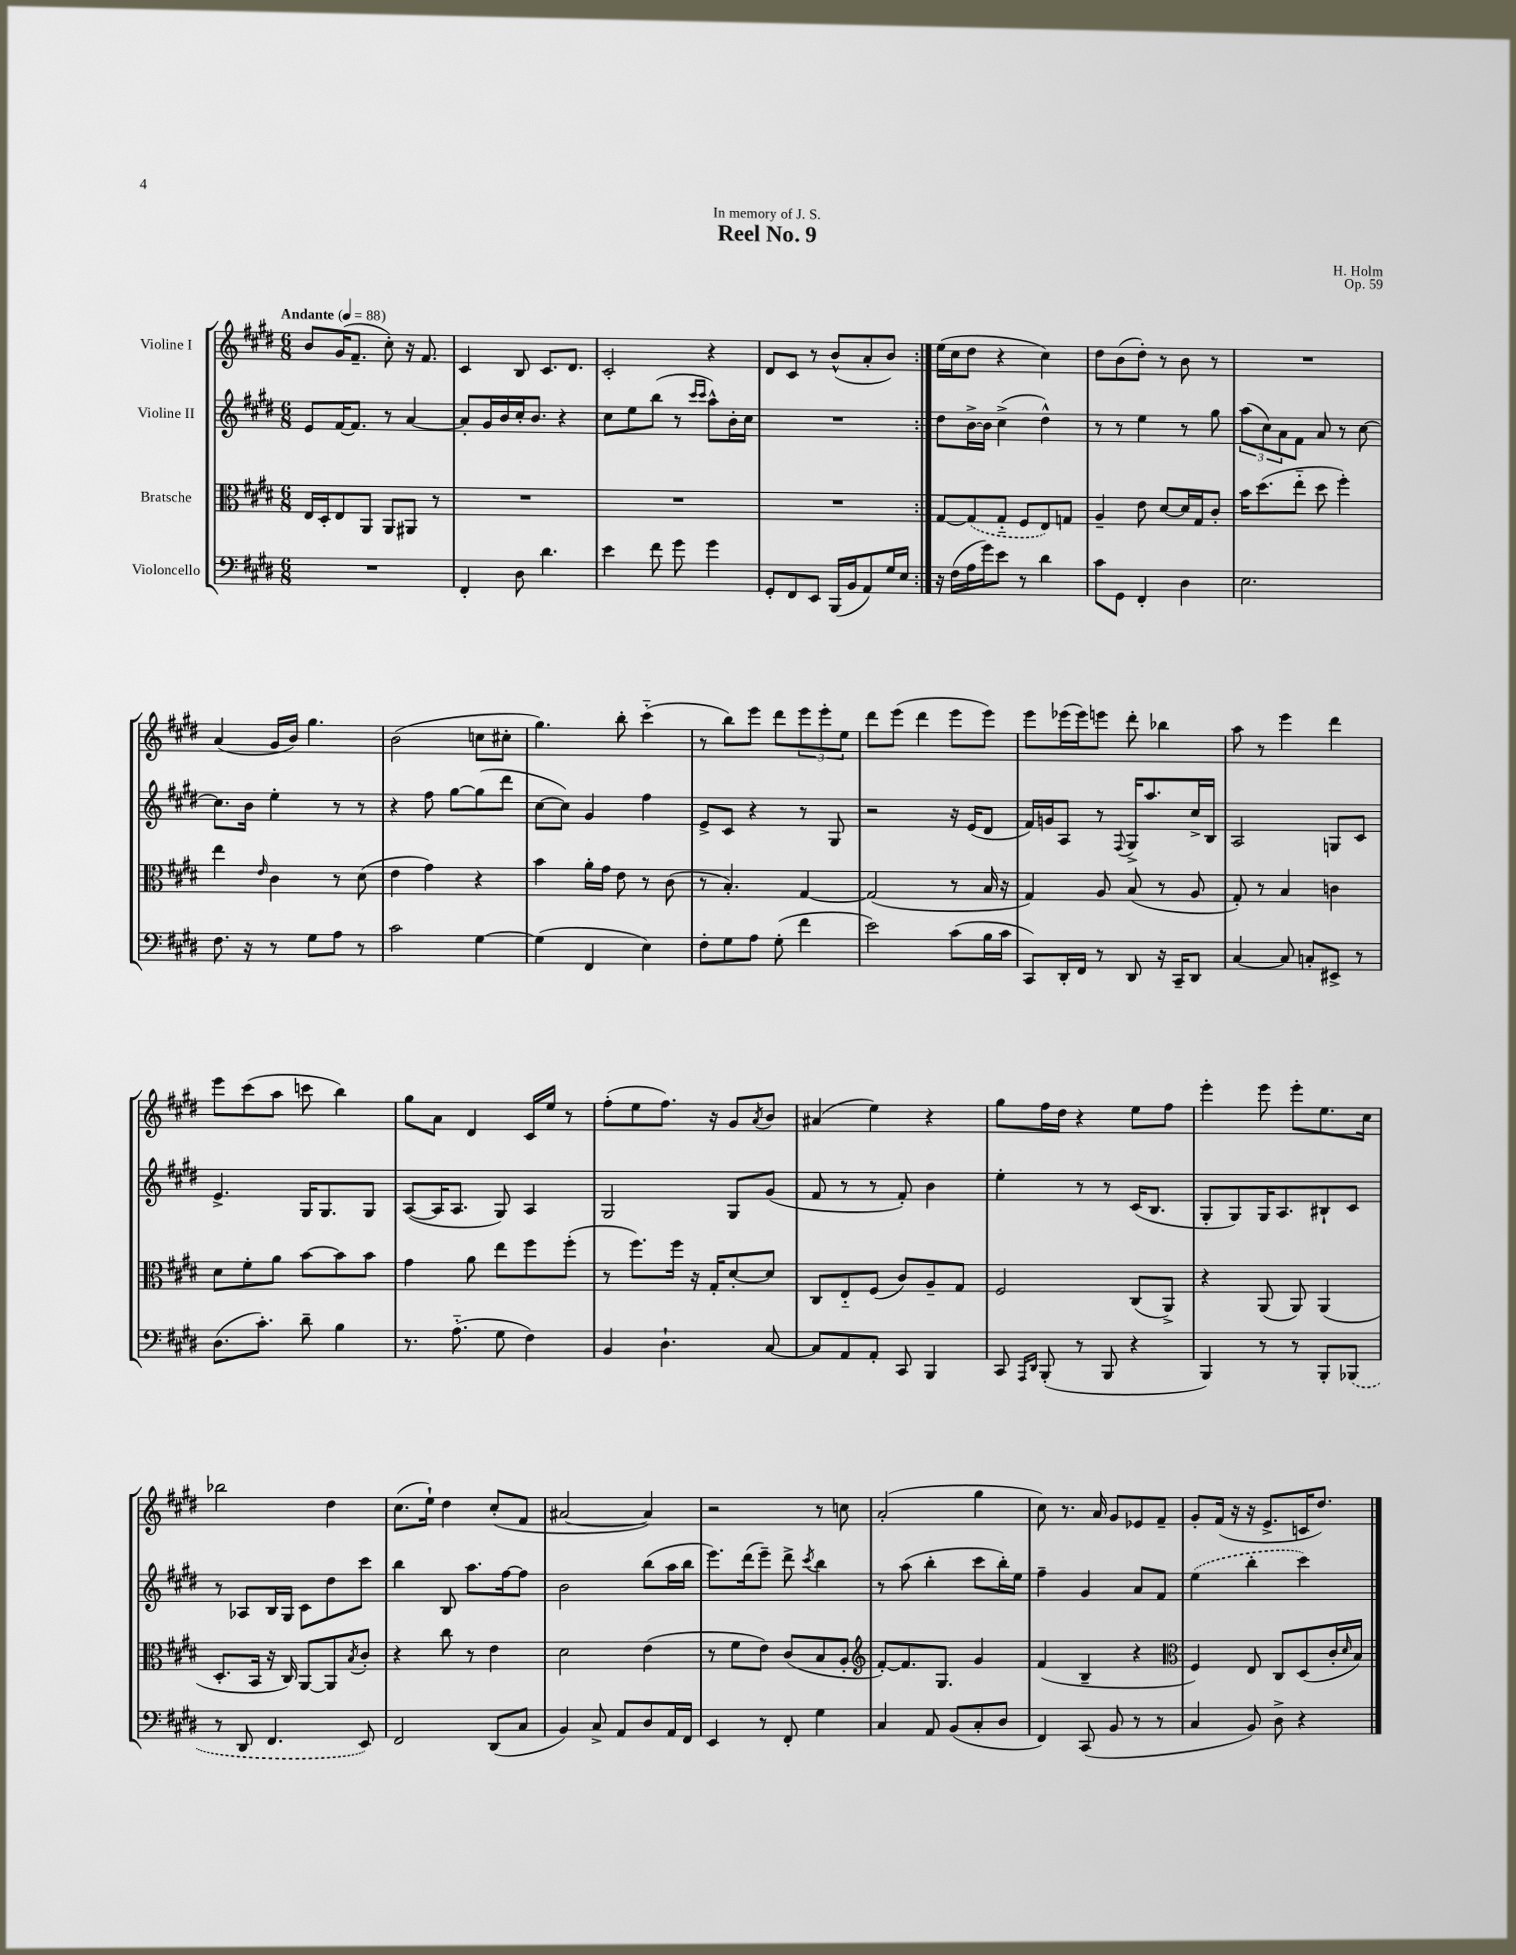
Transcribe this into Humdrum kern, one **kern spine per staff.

**kern	**kern	**kern	**kern
*staff4	*staff3	*staff2	*staff1
*clefF4	*clefC3	*clefG2	*clefG2
*k[f#c#g#d#]	*k[f#c#g#d#]	*k[f#c#g#d#]	*k[f#c#g#d#]
*M6/8	*M6/8	*M6/8	*M6/8
*MM88	*MM88	*MM88	*MM88
2.r	16E	8e	8b
.	16D#'	.	.
.	8E	[16f#	(16g#
.	.	8.f#]	8.f#~
.	8AA	.	.
.	8AA	8r	8cc#')
.	8AA#	[4a	16r
.	.	.	8.f#
.	8r	.	.
=	=	=	=
4FF#'	2.r	8a']	4c#
.	.	16g#	.
.	.	16b	.
8D#	.	16cc#'	8B
.	.	8.b	.
4.d#	.	.	8.c#
.	.	4r	.
.	.	.	8.d#
=	=	=	=
4e	2.r	8cc#	2c#'
.	.	8ee	.
8f#	.	(8bb	.
8g#	.	8r	.
.	.	16qqccc#	.
.	.	16qqccc#	.
4g#	.	8aa^^)	4r
.	.	16b'	.
.	.	16cc#	.
=	=	=	=
8GG#'	2.r	2.r	8d#
8FF#	.	.	8c#
8EE	.	.	8r
(16BBB	.	.	(8b^^
16BB	.	.	.
8AA)	.	.	8a'
16G#	.	.	8b)
16E	.	.	.
=:|!	=:|!	=:|!	=:|!
16r	[8G#	8dd#	(16ee
(16F#	.	.	16cc#
16A	(8G#]	[16b^	8dd#
16g#)	.	16b]	.
8e	8G#'~	(4cc#^	4r
8r	8F#	.	.
4d#	8E)	4dd#^^)	4cc#)
.	8G	.	.
=	=	=	=
8c#	4A~	8r	8dd#
8GG#	.	8r	(8b
4FF#'	8e	4ee	8dd#')
.	[8d#	.	8r
4D#	16d#]	8r	8b
.	16G#	.	.
.	8c#'	8gg#	8r
=	=	=	=
2.E	16b	(12aa	2.r
.	(8.dd#	.	.
.	.	12cc#)	.
.	.	12a	.
.	8ee'~	8f#	.
.	8dd#	8a	.
.	4ff#')	8r	.
.	.	[8cc#	.
=	=	=	=
8.F#	4ee	8.cc#]	(4a
16r	.	16b	.
.	16qqe	.	.
8r	4c#	4ee'	16g#
.	.	.	16b)
8G#	.	.	4.gg#
8A	8r	8r	.
8r	(8d#	8r	.
=	=	=	=
2c#	4e	4r	(2b
.	4g#)	8ff#	.
.	.	[8gg#	.
[4G#	4r	(8gg#]	8cc
.	.	8ddd#	8cc#'
=	=	=	=
(4G#]	4b	[8cc#	4.gg#)
.	.	8cc#])	.
4FF#	16a'	4g#	.
.	16g#	.	.
.	8e	.	8bb'
4E)	8r	4ff#	(4ccc#'~
.	(8c#	.	.
=	=	=	=
8F#'	8r	8e^	8r
8G#	4.B')	8c#	8bb)
8A	.	4r	8eee
(8G#'	.	.	8ddd#
4f#	[4G#	8r	12eee
.	.	.	12eee'
.	.	8G#	.
.	.	.	12ee
=	=	=	=
2e)	(2G#]	2r	8ddd#
.	.	.	(8eee
.	.	.	4ddd#
(8c#	8r	16r	8eee
.	.	(16e	.
16B	16B	8d#	8eee)
16c#	16r	.	.
=	=	=	=
8CC#)	4G#)	16f#)	8eee
.	.	16g	.
16DD#'	.	8A	(16eee-
16FF#	.	.	16eee-)
8r	8A	8r	8eee
.	.	8qqF#	.
8DD#	(8B	16G#^	8ddd#'
.	.	8.aa	.
16r	8r	.	4bb-
16CC#~	.	.	.
8DD#	8A	16cc#^	.
.	.	16B	.
=	=	=	=
[4C#	8G#')	2A	8aa
.	8r	.	8r
8C#]	4B	.	4eee
8C'	.	.	.
8EE#^	4c	8G	4ddd#
8r	.	8c#	.
=	=	=	=
(8.D#	8d#	4.e^	8eee
.	8f#'	.	(8ccc#
8.c#')	.	.	.
.	8a	.	8aa
8d#~	[8b	16G#	8ccc
.	.	8.G#	.
4B	8b]	.	4bb)
.	8b	8G#	.
=	=	=	=
8.r	4g#	([8A	8gg#
.	.	16A]	8a
(8.A'~	.	8.A	.
.	8a	.	4d#
8G#	8ee	8G#)	.
4F#)	8ff#	4A	16c#
.	.	.	16ee
.	(8ff#'	.	8r
=	=	=	=
4BB	8r	2G#	(8ff#'
.	8.ff#)	.	8ee
4.D#`	.	.	8.ff#)
.	16ff#	.	.
.	16r	.	.
.	16G#'	.	16r
.	[8d#'	8G#	8g#
.	.	.	8qa
[8C#	8d#]	(8g#	8b
=	=	=	=
8C#]	8C#	8f#	(4a#
8AA	8E'~	8r	.
8AA'	(8F#	8r	4ee)
8CC#	8c#)	8f#')	.
4BBB	8A~	4b	4r
.	8G#	.	.
=	=	=	=
8CC#	2F#	4ee'	8gg#
16qqAAA	.	.	.
16qqDD#	.	.	.
(8BBB'	.	.	16ff#
.	.	.	16dd#
8r	.	8r	4r
8BBB	.	8r	.
4r	(8C#	(16c#	8ee
.	.	8.B	.
.	8AA^)	.	8ff#
=	=	=	=
4BBB)	4r	8G#'	4eee'
.	.	8G#)	.
8r	(8AA	16G#	8eee
.	.	8.A	.
8r	8AA)	.	8eee'
8BBB'	(4AA	8B#`	8.ee
(8BBB-	.	8c#	.
.	.	.	16cc#
=	=	=	=
8r	8.D#'	8r	2bb-
8DD#	.	8A-	.
.	16BB	.	.
4.FF#	16r	16B	.
.	16C#)	16G#	.
.	[8AA	8c#	.
.	8AA]	8dd#	4dd#
.	8qB	.	.
8EE)	8c#'	8ccc#	.
=	=	=	=
2FF#	4r	4bb	(8.cc#
.	.	.	16ee`)
.	8cc#	8B	4dd#
.	8r	8.aa	.
(8DD#	4e	.	(8cc#'
.	.	[16ff#	.
8C#	.	8ff#]	8f#
=	=	=	=
4BB)	2d#	2b	[2a#
8C#^	.	.	.
8AA	.	.	.
8D#	(4e	(8bb	4a#])
16AA	.	16aa	.
16FF#	.	16bb	.
=	=	=	=
4EE	8r	8.eee)	2r
.	8f#	.	.
.	.	(16ddd#	.
8r	8e)	8eee~)	.
8FF#'	(8c#	8ddd#^	.
.	.	8qccc#	.
4G#	8B	4bb	8r
.	8A'	.	8cc
=	=	=	=
*	*clefG2	*	*
4C#	[8f#')	8r	(2a'
.	8.f#]	(8aa	.
8AA	.	4bb'	.
.	8.G#	.	.
(8BB	.	.	.
8C#'	4g#	8ccc#	4gg#
8D#	.	16bb')	.
.	.	16ee	.
=	=	=	=
4FF#)	(4f#	4ff#~	8cc#)
.	.	.	8.r
(8CC#	4B~	4g#	.
.	.	.	16a
8BB	.	.	8g#
8r	4r	8a	8e-
8r	.	8f#	8f#~
=	=	=	=
*	*clefC3	*	*
4C#	4F#)	(4ee	8g#'
.	.	.	(16f#
.	.	.	16r
8BB)	8E	4bb'	16r
.	.	.	8.e^
8D#^	8C#	.	.
4r	(8D#	4ccc#)	16c
.	.	.	8.dd#)
.	16c#'	.	.
.	16qqd#	.	.
.	16B)	.	.
==	==	==	==
*-	*-	*-	*-
